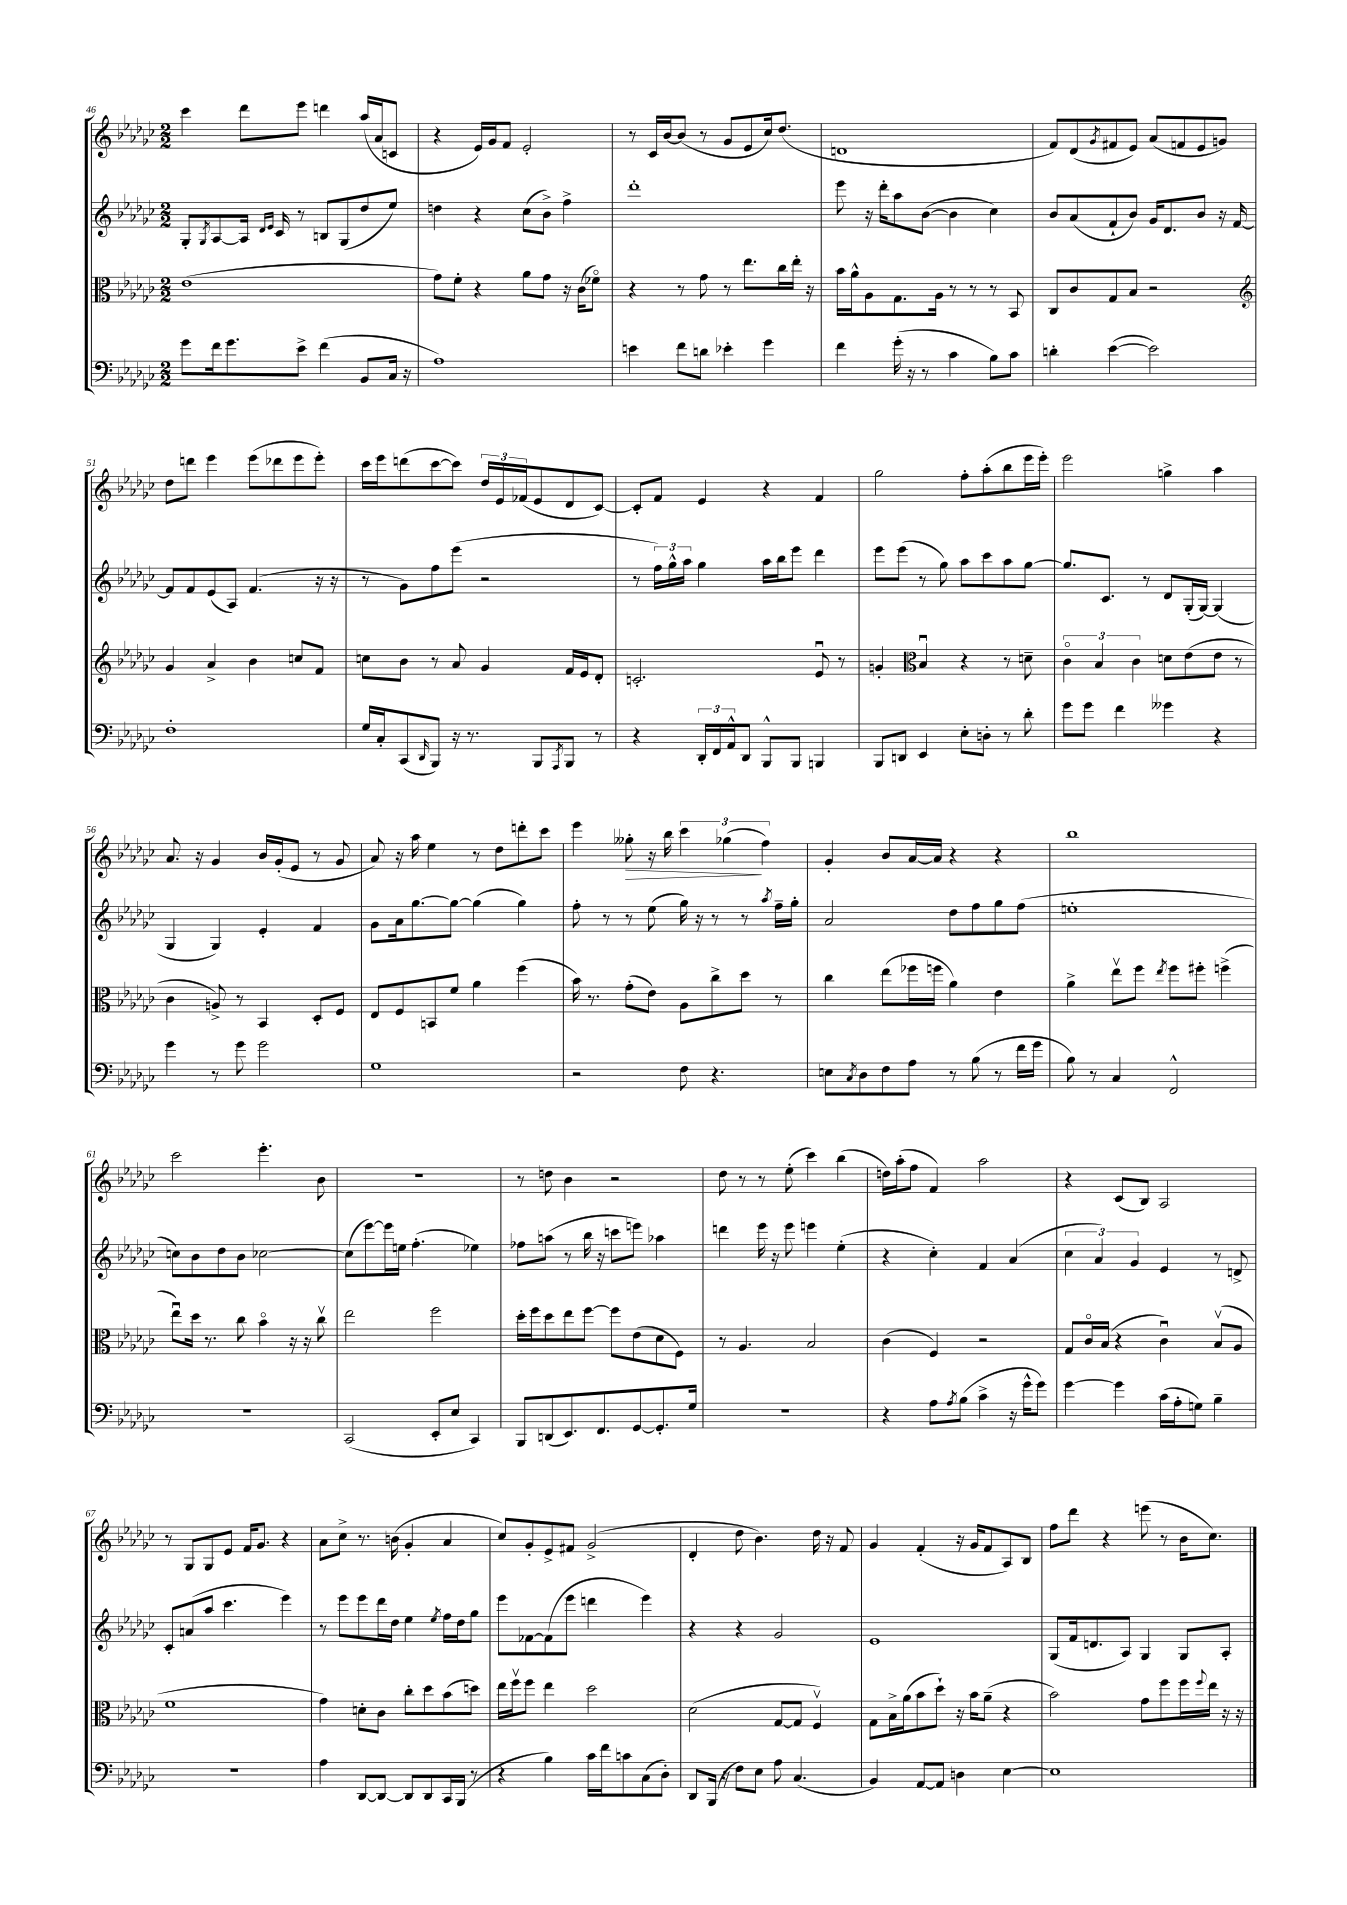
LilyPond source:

<<
\new StaffGroup <<
\new Staff = "s0" {
    \clef treble \key ges \major \numericTimeSignature \time 2/2
    ces'''4 des'''8 ees'''8 d'''4 aes''16( aes'16 c'8 |
    r4 ees'16) ges'16 f'8 ees'2-. |
    r8 ces'16 bes'16~ bes'8( r8 ges'8 ees'8 ces''16) des''8.( |
    d'1 |
    f'8) des'8( \acciaccatura { ges'8 } fis'8 ees'8) aes'8( f'8 ees'8 g'8) |
    des''8 d'''8 ees'''4 ees'''8( des'''8 ees'''8 ees'''8-.) |
    ces'''16 ees'''16 d'''8( ces'''8~ ces'''8) \tuplet 3/2 { des''16 ees'16 fes'16( } ees'8 des'8 ces'8~) |
    ces'8-. f'8 ees'4 r4 f'4 |
    ges''2 f''8-. aes''8-.( bes''8 ees'''16 ees'''16-.) |
    ees'''2 g''4-> aes''4 |
    aes'8. r16 ges'4 bes'16 ges'16-.( ees'8 r8 ges'8 |
    aes'8) r16 aes''16 ees''4 r8 des''8 d'''8-. ces'''8 |
    ees'''4 geses''8-.\> r16 bes''16 \tuplet 3/2 { ces'''4 ges''4\!( f''4) } |
    ges'4-. bes'8 aes'16~ aes'16 r4 r4 |
    bes''1 |
    ces'''2 ees'''4.-. bes'8 |
    r1 |
    r8 d''8 bes'4 r2 |
    des''8 r8 r8 ees''8-.( ces'''4) bes''4( |
    d''16) aes''16-.( f''8 f'4) aes''2 |
    r4 ces'8( bes8) aes2 |
    r8 ges8 ges8 ees'8 f'16 ges'8. r4 |
    aes'8 ces''8-> r8. b'16( ges'4-. aes'4 |
    ces''8) ges'8-. ees'8-> fis'8 ges'2->( |
    des'4-. des''8 bes'4.) des''16 r16 f'8 |
    ges'4 f'4-.( r16 ges'16 f'8 aes8) bes8 |
    f''8 des'''8 r4 e'''8( r8 bes'16 ces''8.) \bar "|." |
}
\new Staff = "s1" {
    \clef treble \key ges \major \numericTimeSignature \time 2/2
    ges8-. \acciaccatura { ges8 } aes8~ aes16 \grace { des'16 ees'16 } ces'16 r8 b8 ges8( des''8 ees''8) |
    d''4 r4 ces''8( bes'8->) f''4-> |
    des'''1-. |
    ees'''8 r16 des'''16-. aes''8 bes'8~( bes'4 ces''4) |
    bes'8 aes'8( f'8-! bes'8) ges'16 des'8. bes'8 r16 f'16~ |
    f'8 f'8 ees'8( aes8) f'4.( r16 r16 |
    r8 ges'8) f''8 ees'''8( r2 |
    r8 \tuplet 3/2 { f''16) ges''16-^ aes''16 } ges''4 aes''16 bes''16 ees'''8 des'''4 |
    ees'''8 ees'''8( r8 ges''8) aes''8 ces'''8 aes''8 ges''8~ |
    ges''8. ces'8. r8 des'8 ges16-.( ges16~) ges4( |
    ges4 ges4) ees'4-. f'4 |
    ges'8 aes'16 ges''8.~ ges''8~ ges''4( ges''4) |
    f''8-. r8 r8 ees''8( ges''16) r16 r8 r8 \acciaccatura { aes''8 } f''16-- ges''16-. |
    aes'2 des''8 f''8 ges''8 f''8( |
    e''1-. |
    c''8) bes'8 des''8 bes'8 ces''2~ |
    ces''8( ees'''8~) ees'''16 e''16 f''4.-.( ees''4) |
    fes''8 a''8( r8 bes''16 r16 c'''8 e'''8) aes''4 |
    d'''4 ees'''16 r16 ees'''8 e'''4 ees''4-.( |
    r4 ces''4-.) f'4 aes'4( |
    \tuplet 3/2 { ces''4 aes'4) ges'4 } ees'4 r8 d'8-> |
    ces'8-. a'8( aes''8 ces'''4. ees'''4) |
    r8 ees'''8 ees'''8 des'''16 des''16 ees''4 \acciaccatura { ees''8 } f''16 des''16 ges''8 |
    ees'''8 fes'8~ fes'8( ees'''8 d'''4 ees'''4) |
    r4 r4 ges'2 |
    ees'1 |
    ges8( f'16 d'8. aes8) ges4 ges8 aes8-. \bar "|." |
}
\new Staff = "s2" {
    \clef alto \key ges \major \numericTimeSignature \time 2/2
    ees'1( |
    ges'8) f'8-. r4 aes'8 ges'8 r16 ces'16( fes'8\flageolet) |
    r4 r8 ges'8 r8 ees''8. ces''16 ees''16-. r16 |
    bes'16 aes'16-^ aes8 ges8. aes16 r8 r8 r8 bes,8 |
    ces8 ces'8 ges8 bes8 r2 |
    \clef treble ges'4 aes'4-> bes'4 c''8 f'8 |
    c''8 bes'8 r8 aes'8 ges'4 f'16 ees'16 des'8-. |
    c'2.-. ees'8\downbow r8 |
    g'4-. \clef alto bes4\downbow r4 r8 d'8-- |
    \tuplet 3/2 { ces'4\flageolet bes4 ces'4 } d'8 ees'8( ees'8 r8 |
    ces'4 a8->) r8 bes,4 des8-. f8 |
    ees8 f8 b,8 f'8 aes'4 f''4( |
    bes'16) r8. ges'8-.( ees'8) aes8 ces''8-> des''8 r8 |
    ces''4 ees''8( fes''16 f''16 aes'4) ees'4 |
    aes'4-> ees''8\upbow f''8 \acciaccatura { ees''8 } f''8 fis''8-. f''4->( |
    ees''8\downbow) des''16 r8. ces''8 bes'4\flageolet r16 r16 ces''8\upbow |
    ees''2 f''2 |
    des''16-. f''16 des''8 ees''8 f''8~ f''8 ees'8( des'8 f8) |
    r8 aes4. bes2 |
    ces'4( f4) r2 |
    ges8 ces'16\flageolet bes16( r4 ces'4\downbow) bes8\upbow( aes8 |
    f'1 |
    ges'4) d'8-. ces'8 ces''8-. des''8 bes'8( d''8) |
    ees''16 f''16\upbow f''8 ees''4 des''2 |
    des'2( ges8~ ges8 f4\upbow) |
    ges8 bes16-> aes'16( bes'8 des''8-!) r16 bes'16 aes'8--( r4 |
    bes'2) ges'8 f''8 f''16 \appoggiatura { f''8 } ees''16 r16 r16 \bar "|." |
}
\new Staff = "s3" {
    \clef bass \key ges \major \numericTimeSignature \time 2/2
    ges'8 f'16 ges'8. ees'8-> f'4( bes,8 ces16 r16 |
    aes1) |
    e'4 f'8 d'8 ees'4-. ges'4 |
    f'4 ges'16-.( r16 r8 ces'4 bes8) ces'8 |
    d'4-. ees'4~( ees'2) |
    f1-. |
    ges16 ces16-. ces,8( \grace { des,16 } bes,,8) r16 r8. bes,,8 \acciaccatura { aes,,8 } bes,,8 r8 |
    r4 \tuplet 3/2 { des,16-. f,16 aes,16-^ } des,8 bes,,8-^ bes,,8 b,,4 |
    bes,,8 d,8 ees,4 ees8-. d8-. r8 des'8-. |
    ges'8 ges'8 f'4 geses'4 r4 |
    ges'4 r8 ges'8 ges'2 |
    ges1 |
    r2 f8 r4. |
    e8 \acciaccatura { ces8 } des8 f8 aes8 r8 bes8( r8 f'16 ges'16 |
    bes8) r8 ces4 f,2-^ |
    r1 |
    ces,2( ees,8-. ees8 ces,4) |
    bes,,8 d,8( ees,8.) f,8. ges,8~ ges,8.-. ges16 |
    r1 |
    r4 aes8 \acciaccatura { aes8 } bes8( ces'4-> r16 ges'16-^ ges'8) |
    ges'4~ ges'4 ces'16( aes16-. g8) bes4-- |
    R1 |
    aes4 des,8~ des,8~ des,8 des,8 ces,16 bes,,16( r8 |
    r4 bes4) ces'16 f'16 c'8 ces8( des8-.) |
    des,8 bes,,16( r16 f8) ees8 aes8 ces4.( |
    bes,4) aes,8~ aes,8 d4 ees4~ |
    ees1 \bar "|." |
}
>>
>>
\layout { \context { \Score currentBarNumber = #46 } }
